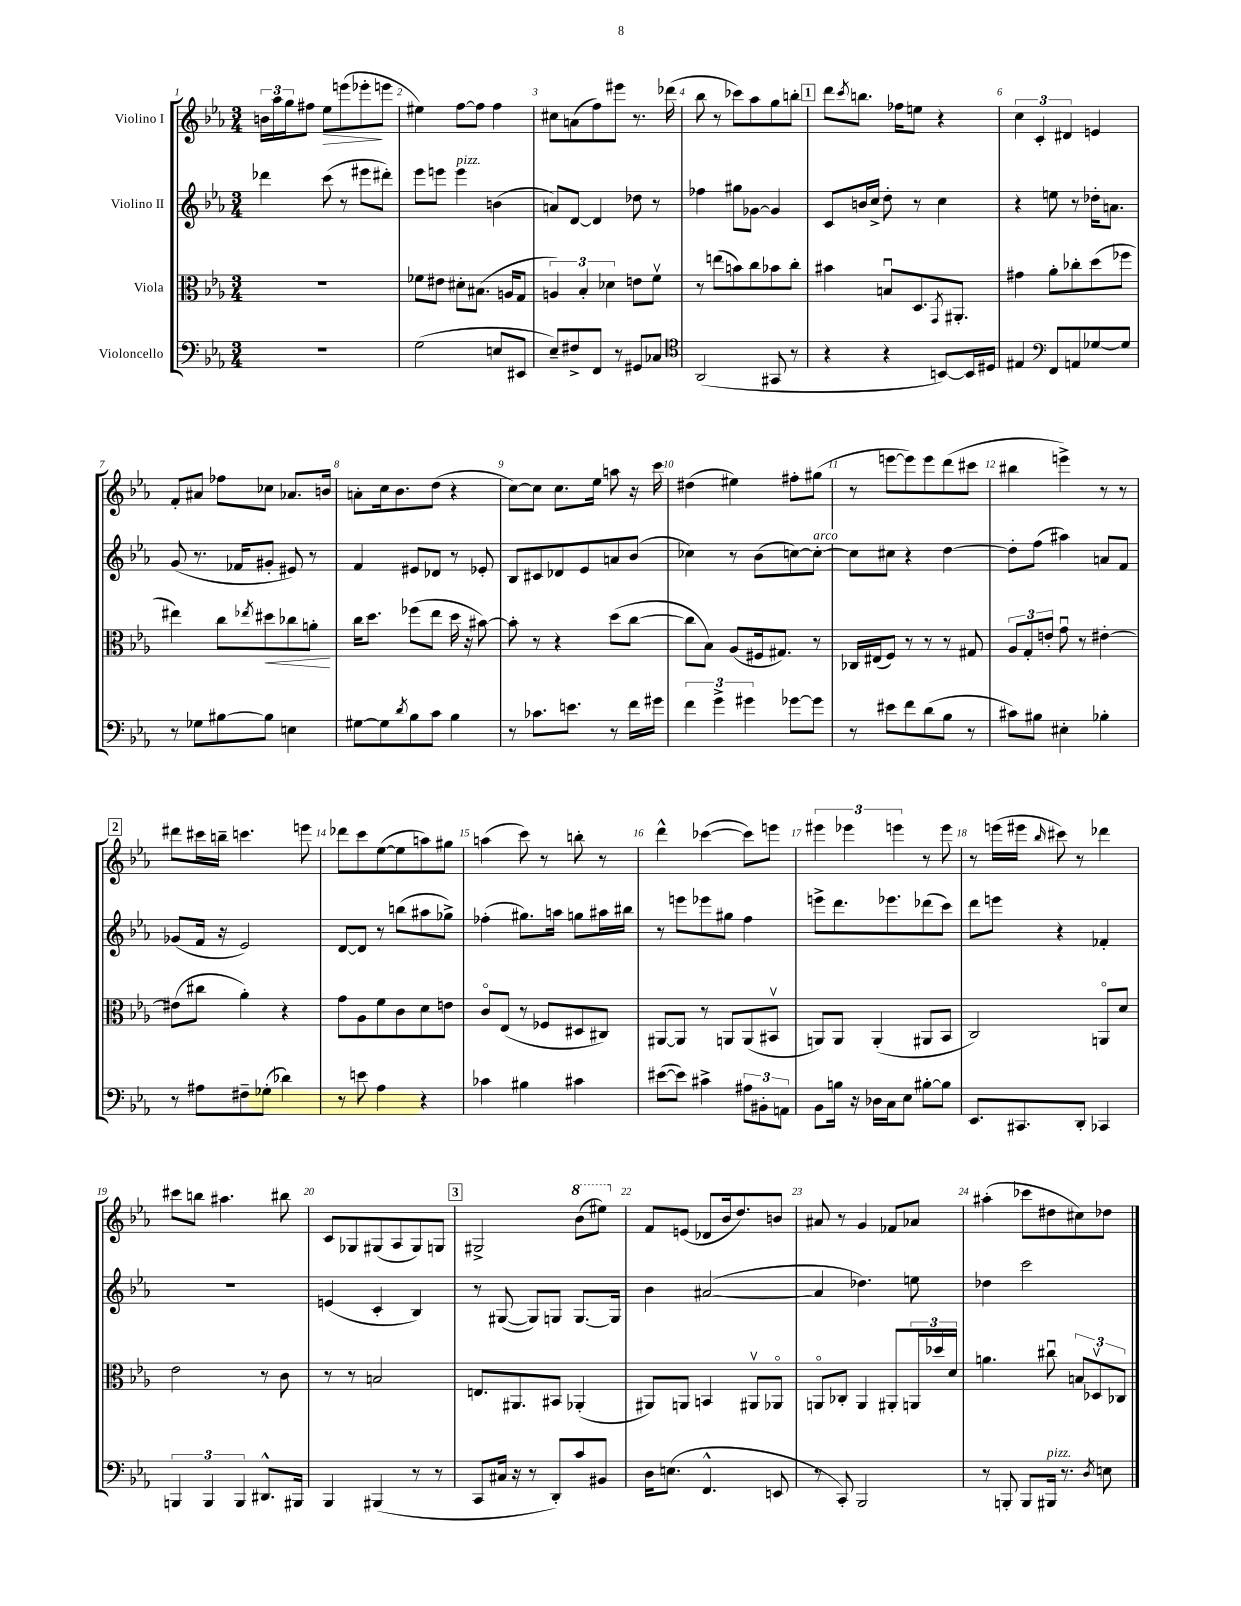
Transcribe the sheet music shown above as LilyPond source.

<<
\new StaffGroup <<
\new Staff = "s0" \with { instrumentName = "Violino I" } {
    \clef treble \key ees \major \numericTimeSignature \time 3/4
    \tuplet 3/2 { b'16 aes''16 g''16 } fis''8 ees''8\> e'''8( ees'''8-.\! e'''8 |
    eis''4) f''8~ f''8 f''4 |
    cis''8 a'8( f''8) eis'''8 r8. des'''16( |
    bes''8 r8 ces'''8) aes''8 g''8 b''8-. |
    \mark \markup { \box "1" } d'''8 \acciaccatura { c'''8 } b''8. fes''16 e''8 r4 |
    \tuplet 3/2 { c''4 c'4-. dis'4 } e'4 |
    f'8-. ais'8 fes''8 ces''8 aes'8. b'16 |
    a'8-. c''16 bes'8. d''8( r4 |
    c''8~) c''8 c''8. ees''16 a''8 r16 c'''16 |
    dis''4( eis''4) fis''8-. gis''8( |
    r8 e'''8~ e'''8) e'''8 d'''8( cis'''8 |
    bis''4 e'''4->) r8 r8 |
    \mark \markup { \box "2" } dis'''8 cis'''16 b''16-- c'''4. e'''8 |
    des'''8 c'''8 ees''8~( ees''8 a''8) gis''8 |
    a''4( c'''8) r8 b''8-. r8 |
    d'''4-^ ces'''4~( ces'''8) e'''8 |
    \tuplet 3/2 { eis'''4 ees'''4 e'''4 } r8 e'''8 |
    r8 e'''16( eis'''16 \grace { bes''16 } cis'''8) r8 des'''4 |
    cis'''8 b''8 ais''4. bis''8 |
    c'8 ges8 gis8( aes8 gis8) g8 |
    \mark \markup { \box "3" } gis2-> \ottava #1 bes''8( eis'''8) \ottava #0 |
    f'8 e'8( des'8 bes'16 d''8.) b'8 |
    ais'8 r8 g'4 fes'8 aes'8 |
    ais''4-.( ces'''8 dis''8 cis''8) des''8 \bar "|." |
}
\new Staff = "s1" \with { instrumentName = "Violino II" } {
    \clef treble \key ees \major \numericTimeSignature \time 3/4
    des'''4 c'''8( r8 eis'''8 dis'''8-.) |
    ees'''8 e'''8 e'''4^\markup { \italic "pizz." } b'4( |
    a'8) d'8~ d'4 des''8 r8 |
    fes''4 gis''8 ges'8~ ges'4 |
    \mark \markup { \box "1" } c'8 b'16 c''16-> d''8-. r8 c''4 |
    r4 e''8 r8 des''16-. a'8. |
    g'8( r8. fes'16 gis'8-. eis'8) r8 |
    f'4 eis'8 des'8 r8 ees'8-. |
    bes8 cis'8 des'8 ees'8 a'8 bes'8( |
    ces''4) r8 bes'8( c''8~) c''8~-.^\markup { \italic "arco" } |
    c''8 cis''8 r4 d''4~ |
    d''8-. f''8( ais''4) a'8 f'8 |
    \mark \markup { \box "2" } ges'8( f'16 r16 ees'2) |
    d'8~ d'8 r8 b''8( ais''8 ges''8->) |
    fes''4-.( gis''8.) a''16 g''8 ais''16 bis''16 |
    r8 e'''8 ees'''8 gis''8 f''4 |
    e'''8-> d'''8. ees'''8. des'''8( c'''8) |
    d'''8 e'''8 r4 fes'4-. |
    R2. |
    e'4( c'4-. bes4) |
    \mark \markup { \box "3" } r8 gis8~( gis8) g8 g8.~ g16 |
    bes'4 ais'2~( |
    ais'4 des''4.) e''8 |
    des''4 c'''2 \bar "|." |
}
\new Staff = "s2" \with { instrumentName = "Viola" } {
    \clef alto \key ees \major \numericTimeSignature \time 3/4
    R2. |
    fes'8 eis'8 dis'8-. bis8.( a16 g8 |
    \tuplet 3/2 { a4) bes4-. des'4 } e'8 f'8\upbow |
    r8 e''8( b'8) c''8 bes'8 c''8-. |
    \mark \markup { \box "1" } bis'4 b8\downbow d8. \acciaccatura { g,8 } ais,8.-. |
    gis'4 aes'8-. ces''8-. d''8( fes''8 |
    eis''4) c''8 \acciaccatura { ees''8 } dis''8\< ces''8 a'8-.\! |
    c''16 d''8. fes''8( ees''8 d''16 r16 bis'8~) |
    bis'8-. r8 r4 d''8( c''8~ |
    c''8 bes8) aes8( fis16 gis8.) r8 |
    ces16 eis16( f8) r8 r8 r8 gis8 |
    \tuplet 3/2 { aes8 g8-. e'8-. } g'8\downbow r8 eis'4~-. |
    \mark \markup { \box "2" } eis'8( cis''8 aes'4-.) r4 |
    g'8 aes8 f'8 c'8 d'8 e'8 |
    c'8\flageolet ees8( r8 fes8 dis8 cis8) |
    ais,8~ ais,8 r8 a,8 a,8( bis,8\upbow |
    a,8) a,8 a,4-.( ais,8 bes,8 |
    c2) a,8\flageolet d'8 |
    ees'2 r8 c'8 |
    r8 r8 b2 |
    \mark \markup { \box "3" } e8. ais,8. bis,8 aes,4-.( |
    ais,8) a,8 b,4 ais,8\upbow aes,8\flageolet |
    a,8\flageolet ces8-. a,4 ais,8-. \tuplet 3/2 { a,16 des''16 d'16 } |
    a'4. cis''8\downbow \tuplet 3/2 { b8 des8\upbow ces8 } \bar "|." |
}
\new Staff = "s3" \with { instrumentName = "Violoncello" } {
    \clef bass \key ees \major \numericTimeSignature \time 3/4
    R2. |
    g2( e8 eis,8 |
    ees8--) fis8-> f,8 r8 gis,8 ces8 |
    \clef tenor aes,2( gis,8 r8 |
    \mark \markup { \box "1" } r4 r4 b,8~) b,16 dis16 |
    eis4 \clef bass f,8 a,8 ges8~ ges8 |
    r8 ges8 bis8~ bis8 e4 |
    gis8~ gis8 \acciaccatura { d'8 } bes8 c'8 bes4 |
    r8 ces'8. e'8. r8 f'16 gis'16 |
    \tuplet 3/2 { f'4 g'4-> gis'4 } ges'8~ ges'8 |
    r8 eis'8 f'8 d'8( bes8 r8 |
    cis'8) bis8 eis4-. bes4-. |
    \mark \markup { \box "2" } r8 ais8 fis8-- ges8-.( des'4) |
    r8 e'8 aes4 r4 |
    ces'4 bis4 cis'4 |
    eis'8~( eis'8) cis'4-> \tuplet 3/2 { ais8 bis,8-. a,8 } |
    bes,8 b16 r16 des16 c16 ees8 bis8~-. bis8 |
    ees,8. cis,8. d,8-. ces,4 |
    \tuplet 3/2 { b,,4 b,,4 b,,4 } dis,8.-^ bis,,16 |
    bes,,4 bis,,4( r8 r8 |
    \mark \markup { \box "3" } c,8 cis16 r16 r8 d,8-.) c'8 bis,8 |
    d16 e8.( f,4.-^ e,8 |
    r8 c,8-.) bes,,2 |
    r8 b,,8-. b,,8 bis,,16^\markup { \italic "pizz." } r8. \acciaccatura { d8 } e8 \bar "|." |
}
>>
>>
\layout { \context { \Score \override BarNumber.break-visibility = ##(#f #t #t) barNumberVisibility = #all-bar-numbers-visible } }
